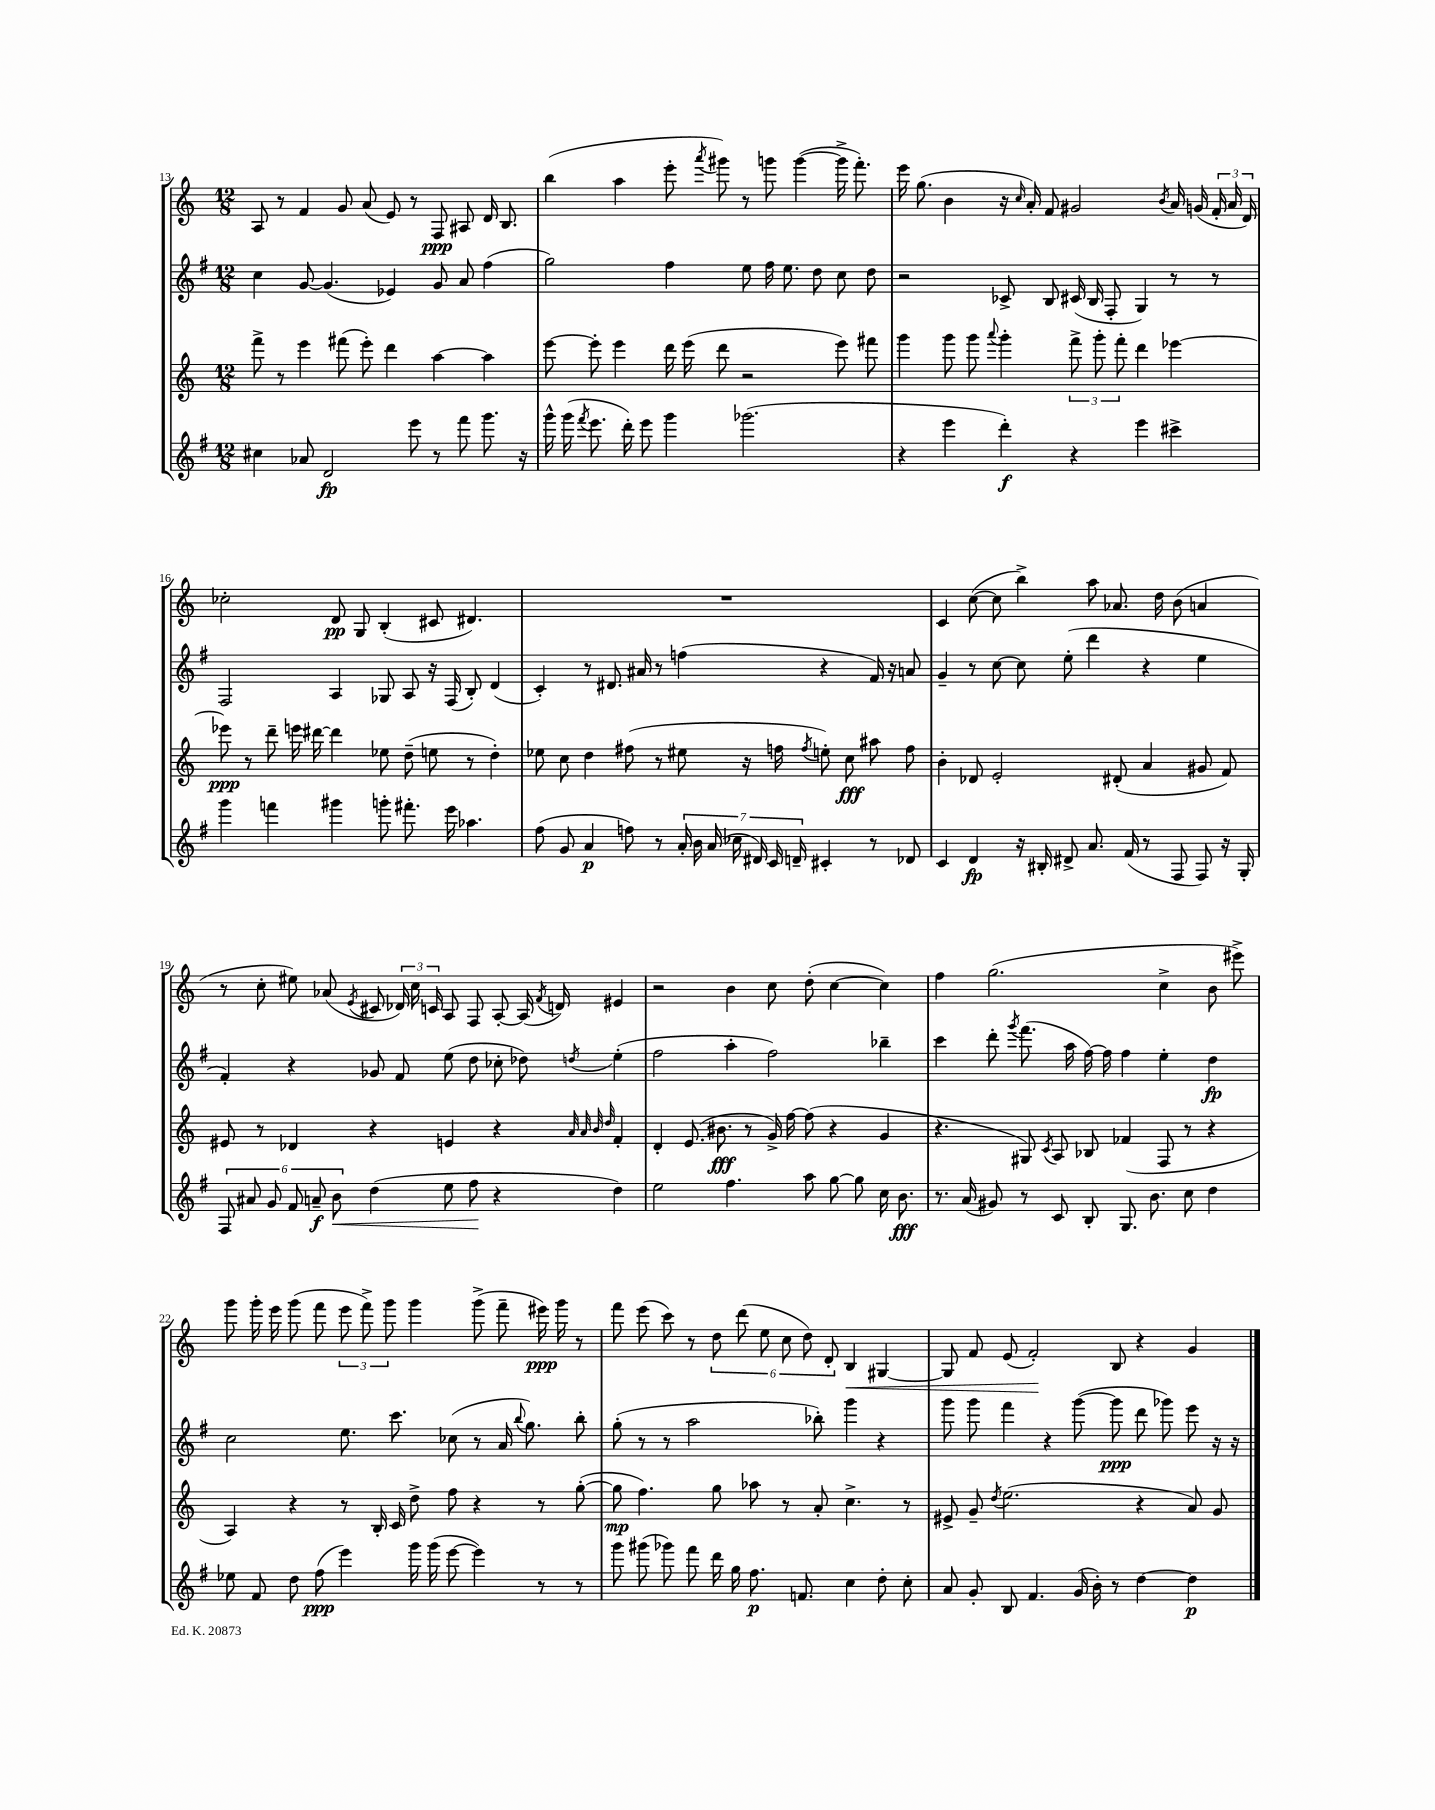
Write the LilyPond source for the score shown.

<<
\new StaffGroup <<
\new Staff = "s0" {
    \clef treble \key c \major \numericTimeSignature \time 12/8
    \autoBeamOff a8 r8 f'4 g'8 a'8( e'8) r8 f8\ppp ais8 d'16 b8. |
    b''4( a''4 e'''8-. \acciaccatura { a'''8 } gis'''8) r8 g'''8 g'''4~( g'''16-> f'''8.-.) |
    e'''16 g''8.( b'4 r16 \grace { c''16 } a'16-.) f'8 gis'2 \acciaccatura { b'8 } a'16 g'16( \tuplet 3/2 { f'16-. a'16 d'16) } |
    ces''2-. d'8\pp g8 b4-.( cis'8 dis'4.) |
    R1. |
    c'4 c''8~( c''8 b''4->) a''8 aes'8. d''16 b'8( a'4 |
    r8 c''8-. eis''8) aes'8( \acciaccatura { e'8 } cis'8 \tuplet 3/2 { des'16) c''16 c'16 } a8 f8 a8~-. a16( \acciaccatura { f'8 } d'16) eis'4 |
    r2 b'4 c''8 d''8-.( c''4~ c''4) |
    f''4 g''2.( c''4-> b'8 eis'''8->) |
    g'''8 g'''16-. e'''16 g'''8( f'''8 \tuplet 3/2 { e'''8 f'''8->) g'''8 } g'''4 g'''8->( f'''8-- eis'''16\ppp) g'''16 r8 |
    f'''8 e'''8( c'''8) r8 \tuplet 6/4 { d''8 d'''8( e''8 c''8 d''8) d'8-. } b4\< gis4~ |
    gis8 f'8 e'8( f'2-.\!) b8 r4 g'4 \bar "|." |
}
\new Staff = "s1" {
    \clef treble \key g \major \numericTimeSignature \time 12/8
    \autoBeamOff c''4 g'8~ g'4.( ees'4) g'8 a'8 fis''4( |
    g''2) fis''4 e''8 fis''16 e''8. d''8 c''8 d''8 |
    r2 ces'8-> b8 cis'16( b16 fis8-. g4) r8 r8 |
    fis2 a4 ges8 a8 r16 fis16( b8-.) d'4( |
    c'4-.) r8 dis'8. ais'16 r8 f''4( r4 fis'16) r16 a'8 |
    g'4-- r8 c''8~ c''8 e''8-.( d'''4 r4 e''4 |
    fis'4-.) r4 ges'8 fis'8 e''8( d''8 ces''8-. des''8) \acciaccatura { d''8 } e''4-.( |
    fis''2 a''4-. fis''2) bes''4-- |
    c'''4 d'''8-. \acciaccatura { g'''8 } fis'''8.( a''16 fis''16~) fis''16 fis''4 e''4-. d''4\fp |
    c''2 e''8. c'''8. ces''8( r8 a'16 \appoggiatura { b''8 } g''8.) b''8-. |
    g''8-.( r8 r8 a''2 bes''8-.) g'''4 r4 |
    g'''8 g'''8 fis'''4 r4 g'''8~( g'''8\ppp d'''8 ges'''8) e'''8 r16 r16 \bar "|." |
}
\new Staff = "s2" {
    \clef treble \key c \major \numericTimeSignature \time 12/8
    \autoBeamOff f'''8-> r8 e'''4 fis'''8( e'''8-.) d'''4 a''4~ a''4 |
    e'''8~ e'''8-. e'''4 d'''16 e'''16( d'''8 r2 e'''8) fis'''8 |
    g'''4 g'''8 g'''8 \appoggiatura { a'''8 } g'''4-. \tuplet 3/2 { f'''8-> g'''8-. f'''8-. } d'''4 ees'''4~ |
    ees'''8\ppp r8 d'''8-- e'''16 dis'''16~ dis'''4 ees''8 d''8--( e''8 r8 d''4-.) |
    ees''8 c''8 d''4 fis''8( r8 eis''8 r16 f''16 \acciaccatura { f''8 } e''8-.) c''8\fff ais''8 f''8 |
    b'4-. des'8 e'2-. dis'8-.( a'4 gis'8 f'8) |
    eis'8 r8 des'4 r4 e'4 r4 \grace { a'32 a'32 b'32 d''32 } f'4-. |
    d'4-. e'8.( bis'8.\fff r8 g'16->) f''16~ f''8( r4 g'4 |
    r4. gis8) \acciaccatura { c'8 } a8 bes8 fes'4( f8 r8 r4 |
    a4) r4 r8 b16-. c'16 d''8-> f''8 r4 r8 g''8~-.( |
    g''8\mp f''4.) g''8 aes''8 r8 a'8-. c''4.-> r8 |
    eis'8-> g'8-- \acciaccatura { d''8 } e''2.( r4 a'8) g'8 \bar "|." |
}
\new Staff = "s3" {
    \clef treble \key g \major \numericTimeSignature \time 12/8
    \autoBeamOff cis''4 aes'8 d'2\fp e'''8 r8 fis'''8 g'''8. r16 |
    g'''16-^ g'''16( \acciaccatura { fis'''8 } e'''8. d'''16-.) e'''8 g'''4 ges'''2.( |
    r4 e'''4 d'''4-.\f) r4 e'''4 cis'''4-> |
    g'''4 f'''4 gis'''4 g'''8-. fis'''8.-. e'''16 aes''4. |
    fis''8( g'8 a'4\p f''8) r8 \tuplet 7/4 { a'16-. b'16 a'16( ces''16 dis'16) c'16 d'16-- } cis'4-. r8 des'8 |
    c'4 d'4\fp r16 bis16-. dis'8-> a'8. fis'16( r8 fis8 fis8) r16 g16-. |
    \tuplet 6/4 { fis8 ais'8 g'8 fis'8 a'8--\f b'8\< } d''4( e''8 fis''8\! r4 d''4) |
    e''2 fis''4. a''8 g''8~ g''8 c''16 b'8.\fff |
    r8. a'16( gis'8) r8 c'8 b8-. g8. b'8. c''8 d''4 |
    ees''8 fis'8 d''8 fis''8\ppp( e'''4) g'''16 g'''16( e'''8~ e'''4) r8 r8 |
    g'''8 gis'''8( ges'''8) fis'''8 d'''16 g''16 fis''8.\p f'8. c''4 d''8-. c''8-. |
    a'8 g'8-. b8 fis'4. g'16( b'16-.) r8 d''4~ d''4\p \bar "|." |
}
>>
>>
\layout { \context { \Score currentBarNumber = #13 } }
